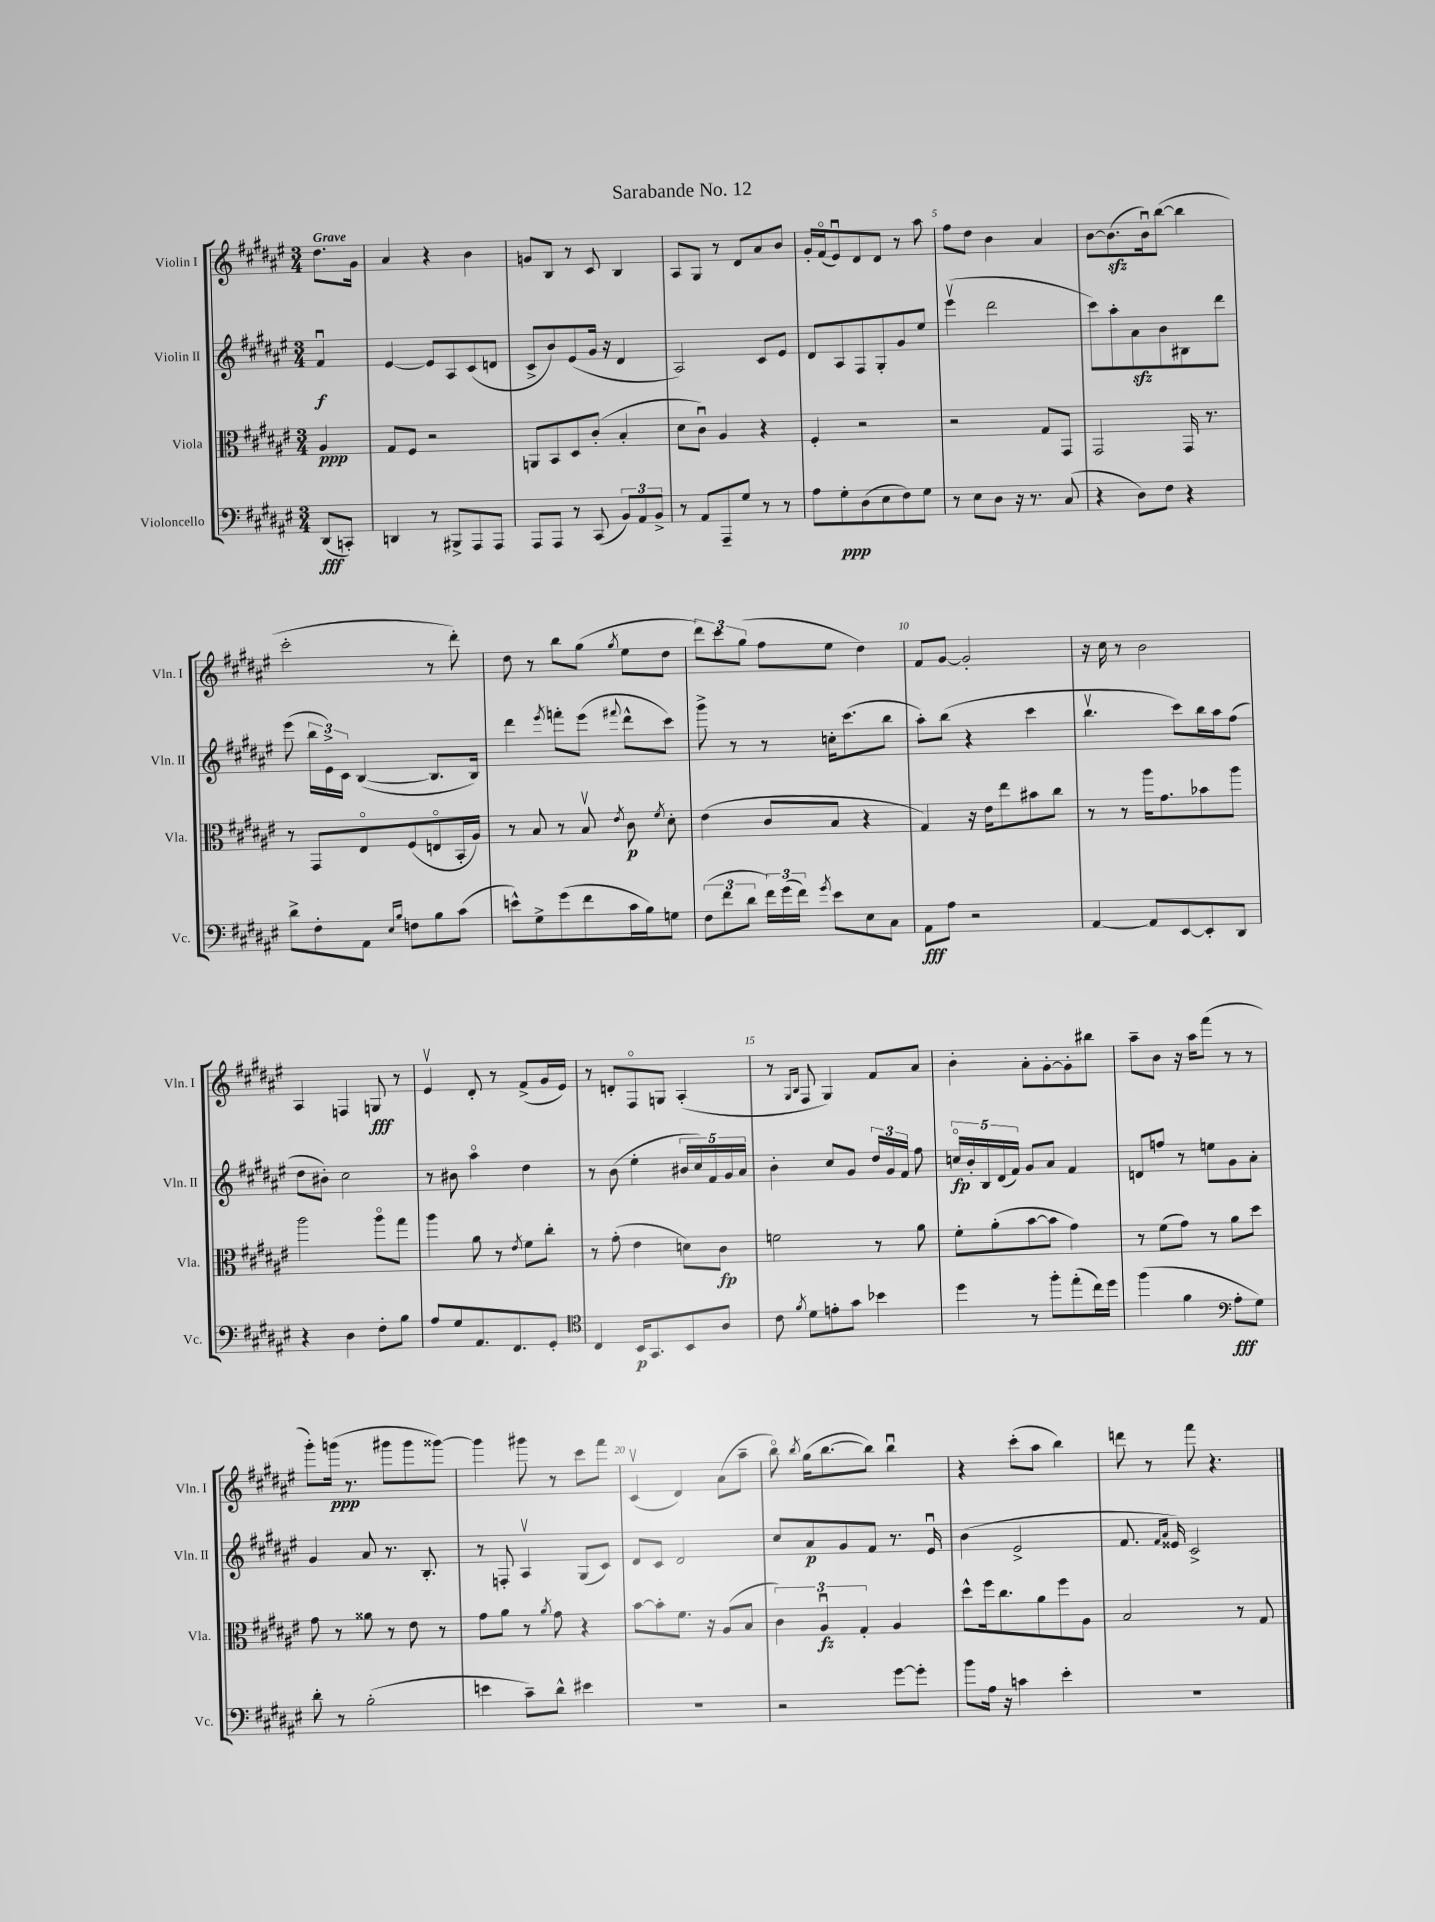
\header { title = "Sarabande No. 12" }
<<
\new StaffGroup <<
\new Staff = "s0" \with { instrumentName = "Violin I" shortInstrumentName = "Vln. I" } {
    \clef treble \key fis \major \numericTimeSignature \time 3/4 \partial 4 \tempo "Grave"
    \autoBeamOff dis''8.[ gis'16] |
    ais'4 r4 b'4 |
    g'8[ b8] r8 cis'8 b4 |
    ais8[ gis8] r8 dis'8[ ais'8 b'8] |
    gis'16[-. fis'16\flageolet( eis'8\downbow) dis'8 dis'8] r8 ais''8 |
    fis''8[ dis''8] b'4 ais'4 |
    b'8[~ b'8.\sfz( b'16\downbow) b''8]~( b''4 |
    cis'''2-. r8 dis'''8-.) |
    dis''8 r8 b''8[ gis''8]( \acciaccatura { gis''8 } eis''8[ dis''8] |
    \tuplet 3/2 { dis'''8[) cis'''8 gis''8]( } fis''8[ eis''8] dis''4) |
    fis'8[ gis'8]~ gis'2-. |
    r16 cis''16 r8 b'2 |
    ais4 f4 g8\fff r8 |
    eis'4\upbow dis'8-. r8 fis'8[->( gis'16 eis'16]) |
    r8 d'8[-. fis8\flageolet g8] ais4-.( |
    r8 \grace { gis16[ b16] } fis8 gis4) fis'8[ ais'8] |
    b'4-. ais'8[-. gis'8~-. gis'8-. bis''8] |
    ais''8[-- b'8] r16 ais''16[ fis'''8]( r8 r8 |
    gis'''8[-.) g'''16]\ppp( r8. gis'''8[ gis'''8 gisis'''8]~) |
    gisis'''4 gis'''8 r8 cis'''8[ fis'''8] |
    cis'4\upbow( dis'4) ais'8[( ais''8]-- |
    b''8\flageolet) \acciaccatura { b''8 } gis''16[( b''8.~ b''8]) b''4\downbow |
    r4 cis'''8[-.( ais''8] b''4) |
    d'''8 r8 fis'''8 r4. \bar "|." |
}
\new Staff = "s1" \with { instrumentName = "Violin II" shortInstrumentName = "Vln. II" } {
    \clef treble \key fis \major \numericTimeSignature \time 3/4 \partial 4
    \autoBeamOff fis'4\downbow\f |
    eis'4~ eis'8[ ais8 cis'8( d'8] |
    cis'8[-> b'8) eis'8( gis'16] r16 dis'4 |
    ais2) cis'8[ eis'8] |
    dis'8[ ais8 fis8 gis8-. gis'8 eis''8] |
    eis'''4\upbow( dis'''2 |
    cis'''8[) ais''8-. ais'8\sfz b'8 bis8 dis'''8] |
    eis'''8( \tuplet 3/2 { b''16[ eis'16->) cis'16] } b4~( b8.[ b16]) |
    dis'''4 \acciaccatura { eis'''8 } f'''8[-. eis'''8]( \appoggiatura { fis'''8 } dis'''8[-^ cis'''8]) |
    gis'''8-> r8 r8 c''16[-. cis'''8.( b''8] |
    ais''8[-.) b''8]( r4 cis'''4 |
    b''4.\upbow cis'''8[) b''16 ais''16 fis''8]( |
    dis''8[ bis'8]-.) cis''2 |
    r8 bis'8 ais''4\flageolet dis''4 |
    r8 b'8( eis''4-. \tuplet 5/4 { bis'16[ cis''16) fis'16 gis'16 ais'16] } |
    b'4-. cis''8[ gis'8] \tuplet 3/2 { dis''16[ gis'16 fis'16] } fis''8 |
    \tuplet 5/4 { c''16[\flageolet\fp b'16-. b16 dis'16( fis'16]) } gis'8[ ais'8] fis'4 |
    d'8[ f''8] r8 e''8[ gis'8 ais'8]-. |
    gis'4 ais'8 r8. b8.-. |
    r8 f8-. ais4\upbow gis8[( cis'8]) |
    dis'8[ cis'8] dis'2 |
    cis''8[ ais'8\p gis'8 fis'8] r8. eis'16\downbow |
    b'4( eis'2-> |
    fis'8. \grace { fis'16[ ais'16] } eisis'16) cis'2-> \bar "|." |
}
\new Staff = "s2" \with { instrumentName = "Viola" shortInstrumentName = "Vla." } {
    \clef alto \key fis \major \numericTimeSignature \time 3/4 \partial 4
    \autoBeamOff ais4\ppp |
    gis8[ fis8] r2 |
    a,8[ b,8 dis8 cis'8]-.( b4-. |
    dis'8[ cis'8]\downbow) ais4 r4 |
    fis4-. r2 |
    r2 gis8[ gis,8] |
    gis,2 gis,16 r8. |
    r8 gis,8[ eis8\flageolet fis8( e8\flageolet b,16-. ais16]) |
    r8 b8 r8 b8\upbow \acciaccatura { eis'8 } cis'8\p \acciaccatura { fis'8 } dis'8-. |
    eis'4( cis'8[ b8] r4 |
    gis4) r16 eis'16[ eis''8 bis'8 cis''8] |
    r8 r8 ais''16[ gis'8. bes'8 ais''8] |
    ais''2 ais''8[\flageolet gis''8] |
    ais''4 ais'8 r8 \acciaccatura { eis'8 } fis'8[ cis''8]-. |
    r8 gis'8-.( eis'4 d'8[) cis'8]\fp |
    f'2 r8 ais'8 |
    fis'8[-. ais'8-.( b'8~ b'8] gis'4) |
    r8 fis'8[( gis'8]) r8 ais'8[ dis''8] |
    gis'8 r8 aisis'8 r8 eis'8 r8 |
    gis'8[ ais'8] r8 \acciaccatura { ais'8 } gis'8 r4 |
    b'8[~ b'8-. fis'8.] r16 ais8[( b8] |
    \tuplet 3/2 { cis'4) ais4\downbow\fz gis4-. } ais4 |
    dis''8[-^ fis''16 cis''8. ais'8 fis''8 ais8] |
    b2 r8 gis8 \bar "|." |
}
\new Staff = "s3" \with { instrumentName = "Violoncello" shortInstrumentName = "Vc." } {
    \clef bass \key fis \major \numericTimeSignature \time 3/4 \partial 4
    \autoBeamOff dis,8[\fff( c,8]-.) |
    d,4 r8 bis,,8[-> ais,,8 ais,,8] |
    ais,,8[ ais,,8] r8 cis,8( \tuplet 3/2 { b,8[) ais,8 b,8]-> } |
    r8 ais,8[ ais,,8-- gis8] r8 r8 |
    ais8[ gis8-.\ppp dis8( eis8 fis8) gis8] |
    r8 eis8[ dis8] r16 r8. cis8( |
    r4 dis8[) fis8] r4 |
    dis'8[-> fis8-. ais,8] \grace { eis16[ b16] } f8[ b8 cis'8]( |
    e'8[-^) gis8-> gis'8( fis'8 cis'16 b16) g8] |
    \tuplet 3/2 { fis8[( fis'8 dis'8] } \tuplet 3/2 { fis'16[) gis'16( fis'16]) } \acciaccatura { gis'8 } eis'8[ eis8 cis8] |
    ais,8[\fff ais8] r2 |
    ais,4~ ais,8[ eis,8~ eis,8-. dis,8] |
    r4 dis4 fis8[-. b8] |
    ais8[ gis8 ais,8. fis,8. gis,8]-. |
    \clef tenor cis4 b,16[\p gis,8. b,8 ais8] |
    cis'8 \acciaccatura { fis'8 } dis'8[ e'8-. gis'8] bes'4 |
    dis''4 r8 fis''8[-. eis''8-.( cis''16) dis''16] |
    fis''4( fis'4 \clef bass ais8[-.\fff gis8]) |
    dis'8-. r8 b2-.( |
    e'4 cis'8[--) dis'8]-^ eis'4 |
    R2. |
    r2 gis'8[~ gis'8]-. |
    b'8[ ais16] r16 c'4 eis'4-. |
    R2. \bar "|." |
}
>>
>>
\layout { \context { \Score \override BarNumber.break-visibility = ##(#f #t #t) barNumberVisibility = #(every-nth-bar-number-visible 5) } }
